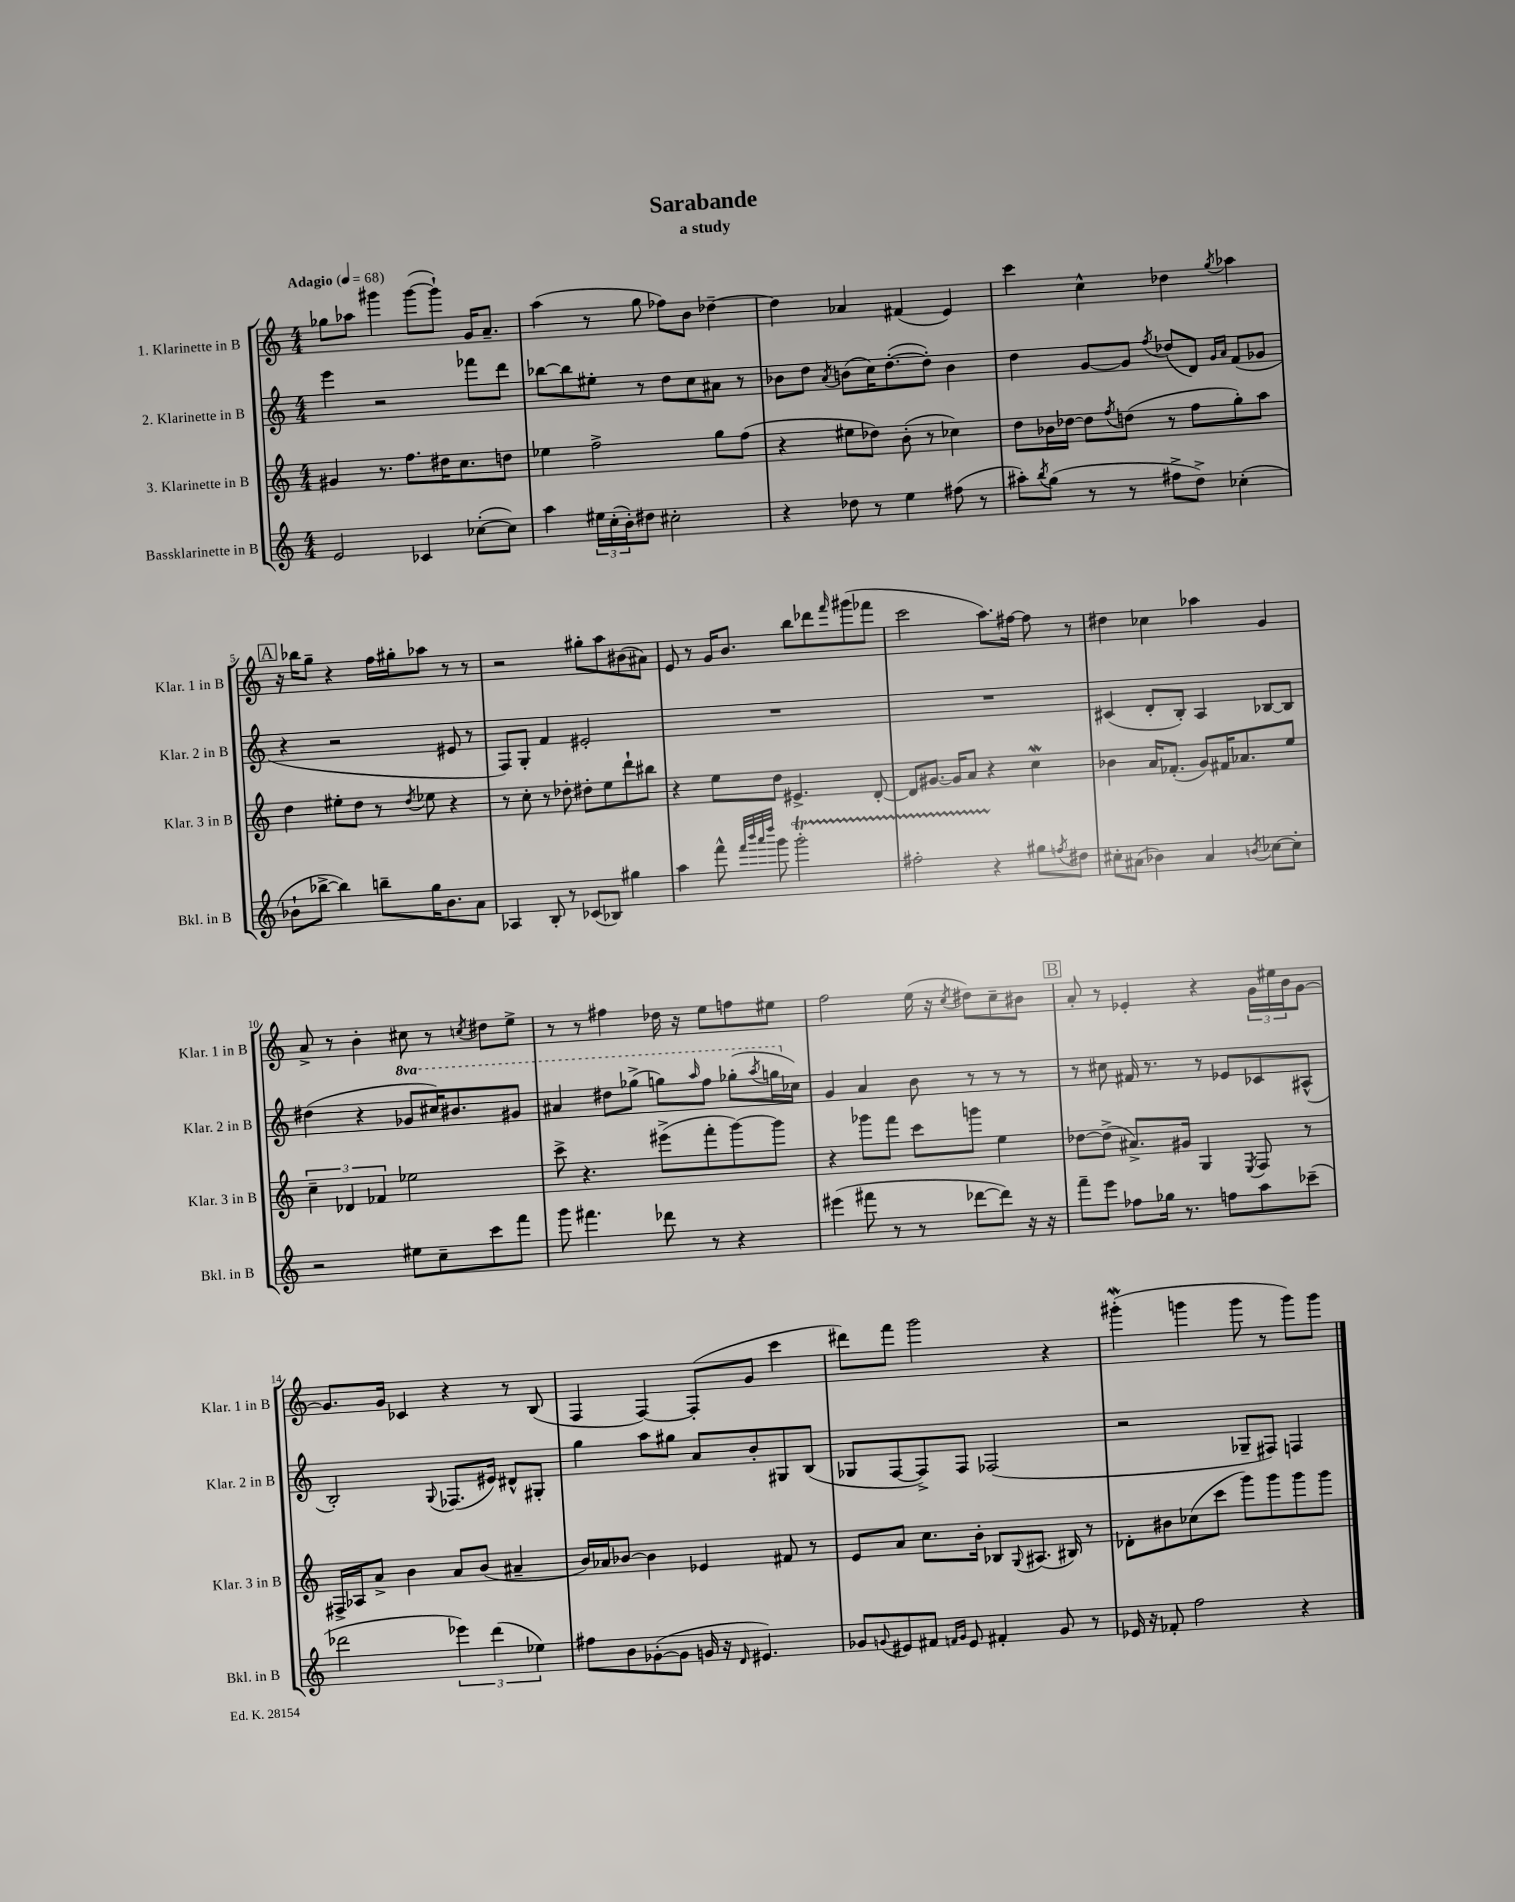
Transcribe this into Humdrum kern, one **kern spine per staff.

**kern	**kern	**kern	**kern
*part4	*part3	*part2	*part1
*staff4	*staff3	*staff2	*staff1
*I"Bassklarinette in B	*I"3. Klarinette in B	*I"2. Klarinette in B	*I"1. Klarinette in B
*I'Bkl. in B	*I'Klar. 3 in B	*I'Klar. 2 in B	*I'Klar. 1 in B
*clefG2	*clefG2	*clefG2	*clefG2
*k[]	*k[]	*k[]	*k[]
*M4/4	*M4/4	*M4/4	*M4/4
*MM68	*MM68	*MM68	*MM68
=1	=1	=1	=1
!	!	!	!LO:TX:a:B:t=Adagio
2e/	4g#X/	4eee\	8gg-X\L
.	.	.	8aa-X\J
.	8.r	2r	4ggg#X\
.	8.ff\L	.	.
4c-X/	.	.	([8ggg#\L
.	16dd#X\K	.	8ggg#`\J])
.	8.cc\	.	.
([8cc-X'\L	.	8fff-X\L	16g/KL
.	.	.	8.a~/J
8cc-\J])	8ddn\J	8ddd\J	.
=2	=2	=2	=2
4aa\	4ee-X\	[8bb-X\L	(4aa\
.	.	8bb-\]	.
24ee#X\LL	2ff^\	8ee#X'\J	8r
(24cc'\	.	.	.
24b'\J)	.	.	.
8dd#X\J	.	8r	8gg\
2cc#X'\	.	8dd\L	8ff-X\L)
.	.	8cc\	8b\J
.	8gg\L	8a#X\J	[4dd-X~\
.	(8ff\J	8r	.
=3	=3	=3	=3
4r	4r	8b-X\L	4dd-\]
.	.	8dd\J	.
.	.	8qa/	.
8dd-X\	8ee#X\L	(8bn\L	4a-X/
8r	8dd-X\J)	16cc\K)	.
.	.	([8.dd'\	.
4ee\	(8b'\	.	(4f#X/
.	8r	8dd'\J])	.
(8ff#X\	4cc-X\)	4b\	4e/)
8r	.	.	.
=4	=4	=4	=4
8aa#X'\L)	8dd\L	4dd\	4ccc\
8qbb/	.	.	.
(8gg\J	16b-X\L	.	.
.	[16dd-X\JJ	.	.
8r	8dd-\L]	[8g/L	4cc^^\
.	8qff/	.	.
8r	(8ddn\J	8g/J]	.
.	.	8qff/	.
8ff#X^\L	8r	(8dd-X/L	4dd-X\
8dd^\J)	8ff\L	8d/J)	.
.	.	16qqg/LL	.
.	.	16qqa/JJ	8qgg/
(4cc-X'\	8gg'\)	(8f/L	4aa-X\
.	8aa\J	8g-X/J	.
!!LO:LB:g=z
!!LO:REH:place=s1:t=A
=5	=5	=5	=5
8b-X`\L	4dd\	4r	16r
.	.	.	16bb-X\KL
[8bb-X^\J	.	.	8gg~\J
4bb-\])	8ee#X'\L	2r	4r
.	8dd\J	.	.
8bbn~\L	8r	.	16ff\LL
.	.	.	16gg#X'\J
.	8qdd/	.	.
16gg\K	8ee-X\	.	8aa-X\J
8.b-\	.	.	.
.	4r	8e#X/	8r
8a\J	.	8r	8r
=6	=6	=6	=6
4A-X/	8r	8F/L)	2r
.	8cc'\	8G'/J	.
8B'/	8r	4f/	.
8r	8dd-X'\	.	.
(8c-X/L	8dd#X'\L	2e#X'/	8gg#X'\L
8B-X/J)	8ee\	.	8aa\
4gg#X\	8ddd`\	.	(8b#X\
.	8bb#X\J	.	8a#X\J)
=7	=7	=7	=7
4aa\	4r	1r	8e/
.	.	.	8r
8fff^^\	8ee\L	.	16g/KL
.	.	.	8.b/J
32qqfff/LLL	.	.	.
32qqbbb/	.	.	.
32qqaaa/	.	.	.
32qqdddd/JJJ	.	.	.
8ggg\	8dd\J	.	.
2gggT'\	4.e#X^/	.	8bb\L
.	.	.	8ddd-X\
.	.	.	16qqfff/
.	.	.	(8ggg#X\
.	[8d'/	.	8fff-X\J
=8	=8	=8	=8
2ff#XTTT'\	8d/L]	1r	2ccc\
.	[8.g#X/J	.	.
.	16g#/KL]	.	.
.	8a/J	.	.
4r	4r	.	8.aa\L)
.	.	.	[16ff#X\Jk
8gg#X\L	4ccw\	.	8ff#\]
8qffn/	.	.	.
8dd#X\J	.	.	8r
=9	=9	=9	=9
8cc#X'\L	4b-X\	(4c#X/	4dd#X\
(8a#X\J	.	.	.
4b-X\)	16a/KL	8d'/L	4cc-X\
.	(8.f-X'/J	.	.
.	.	8B'/J)	.
4a#/	8g/L)	4A/	4aa-X\
.	16f#X/K	.	.
.	8.a-X/	.	.
8qbn/	.	.	.
[8cc-X\L	.	[8B-X/L	4g/
8cc-'\J]	8ee/J	8B-/J]	.
!!LO:LB:g=z
=10	=10	=10	=10
2r	6cc~\	(4dd#X\	8a^/
.	.	.	8r
.	6d-X/	.	.
.	.	4r	4b'\
.	6f-X/	.	.
*	*	*8va	*
8ee#X\L	2ee-X\	8gg-X/L	8cc#X\
8cc~\	.	16ccc#X/K)	8r
.	.	8.bb#X/	.
.	.	.	8qccn/
8ccc\	.	.	8dd#X\L
8fff\J	.	8gg#X/J	8ee^\J
=11	=11	=11	=11
8ggg\	8ccc^\	4aa#X/	8r
4.fff#X\	4.r	.	8r
.	.	8ddd#X\L	4ff#X\
.	.	(8ggg-X^\J	.
8ddd-X\	(8eee#X^\L	8gggn\L)	16dd-X\
.	.	.	16r
.	.	16qqaaa/	.
8r	8fff'\	8fff\J	8ee\L
4r	[8ggg\)	(8ggg-X'\L	8ffn\
.	.	8qaaa/	.
.	8ggg\J]	16gggn\L	8ee#X\J
*	*	*X8va	*
.	.	16cc-X\JJ)	.
=12	=12	=12	=12
(4eee#X\	4r	4g/	2ff\
8fff#X\	8ggg-X\L	4a/	.
8r	8fff\J	.	.
8r	8ccc\L	8b\	(16ee\
.	.	.	16r
.	.	.	8qcc/
[8ddd-X\L	8gggn\J	8r	8dd#X\L)
8ddd-\J])	4ee\	8r	8cc~\
16r	.	8r	8b#X\J
16r	.	.	.
!!LO:REH:place=s1:t=B
=13	=13	=13	=13
8fff~\L	[8dd-X\L	8r	8a'/
8eee\J	(8dd-^\J]	8cc#X\	8r
8ff-X\L	8.a#X^/L)	16f#X/	4e-X'/
.	.	8.r	.
16gg-X\Jk	.	.	.
8.r	16g#X/Jk	.	.
.	4G/	8r	4r
8ffn\L	.	8e-X/L	.
.	8qE/	.	.
8aa\	8F/	8c-X/	24g\LL
.	.	.	24ee#X\
.	.	.	24b\J
(8ccc-X~\J	8r	(8A#X^^/J	[8g\J
!!LO:LB:g=z
=14	=14	=14	=14
2ddd-X\	16F#X^/LL	2B'/)	8.g/L]
.	16A-X/J	.	.
.	8a^/J	.	.
.	.	.	16g/Jk
.	4b\	.	4c-X/
.	.	8qqG/	.
6eee-X\)	8a/L	(8.F-X/L	4r
.	(8b/J	.	.
(6ddd-\	.	.	.
.	.	16e#X/Jk)	.
.	4a#X~/	8d#X^^/L	8r
6ee-X\)	.	.	.
.	.	8G#X'/J	(8B/
=15	=15	=15	=15
8ff#X\L	16b/LL)	4gg\	4F/
.	16a-X/J	.	.
8b\	[8b-X/J	.	.
([8g-X'\	4b-\]	8aa\L	[4F/)
8g-\J]	.	8gg#X\J	.
16gn/	4e-X/	8a/L	(8F'/L]
16r	.	.	.
16qqd/	.	.	.
4.e#X/)	.	8b'/	8g/J
.	8f#X/	8G#X/	4ccc\
.	8r	(8B/J	.
=16	=16	=16	=16
8g-X/L	8e/L	8G-X/L	8ddd#X\L)
8qqgn/	.	.	.
8e#X/	8a/J	[8F/	8fff\J
8f#X/J	8.cc\L	8F^/])	2ggg\
16qqfn/LL	.	.	.
16qqg/JJ	.	.	.
8e#/	.	8F/J	.
.	16b'\Jk	.	.
4f#X'/	8B-X/L	(2F-X/	.
.	8qqG/	.	.
.	(8.A#X/J	.	.
8g/	.	.	4r
.	16B#X/)	.	.
8r	8r	.	.
=17	=17	=17	=17
16e-X/	8d-X'\L	2r	(4ggg#XW'\
16r	.	.	.
8f-X'/	8b#X\	.	.
2ff\	(8cc-X\	.	4gggn\
.	8ccc\J	.	.
.	8ggg\L)	8G-X~/L	8ggg\
.	8ggg\	8F#X/J)	8r
4r	8ggg\	4Fn/	8ggg\L)
.	8ggg\J	.	8ggg\J
==	==	==	==
*-	*-	*-	*-
